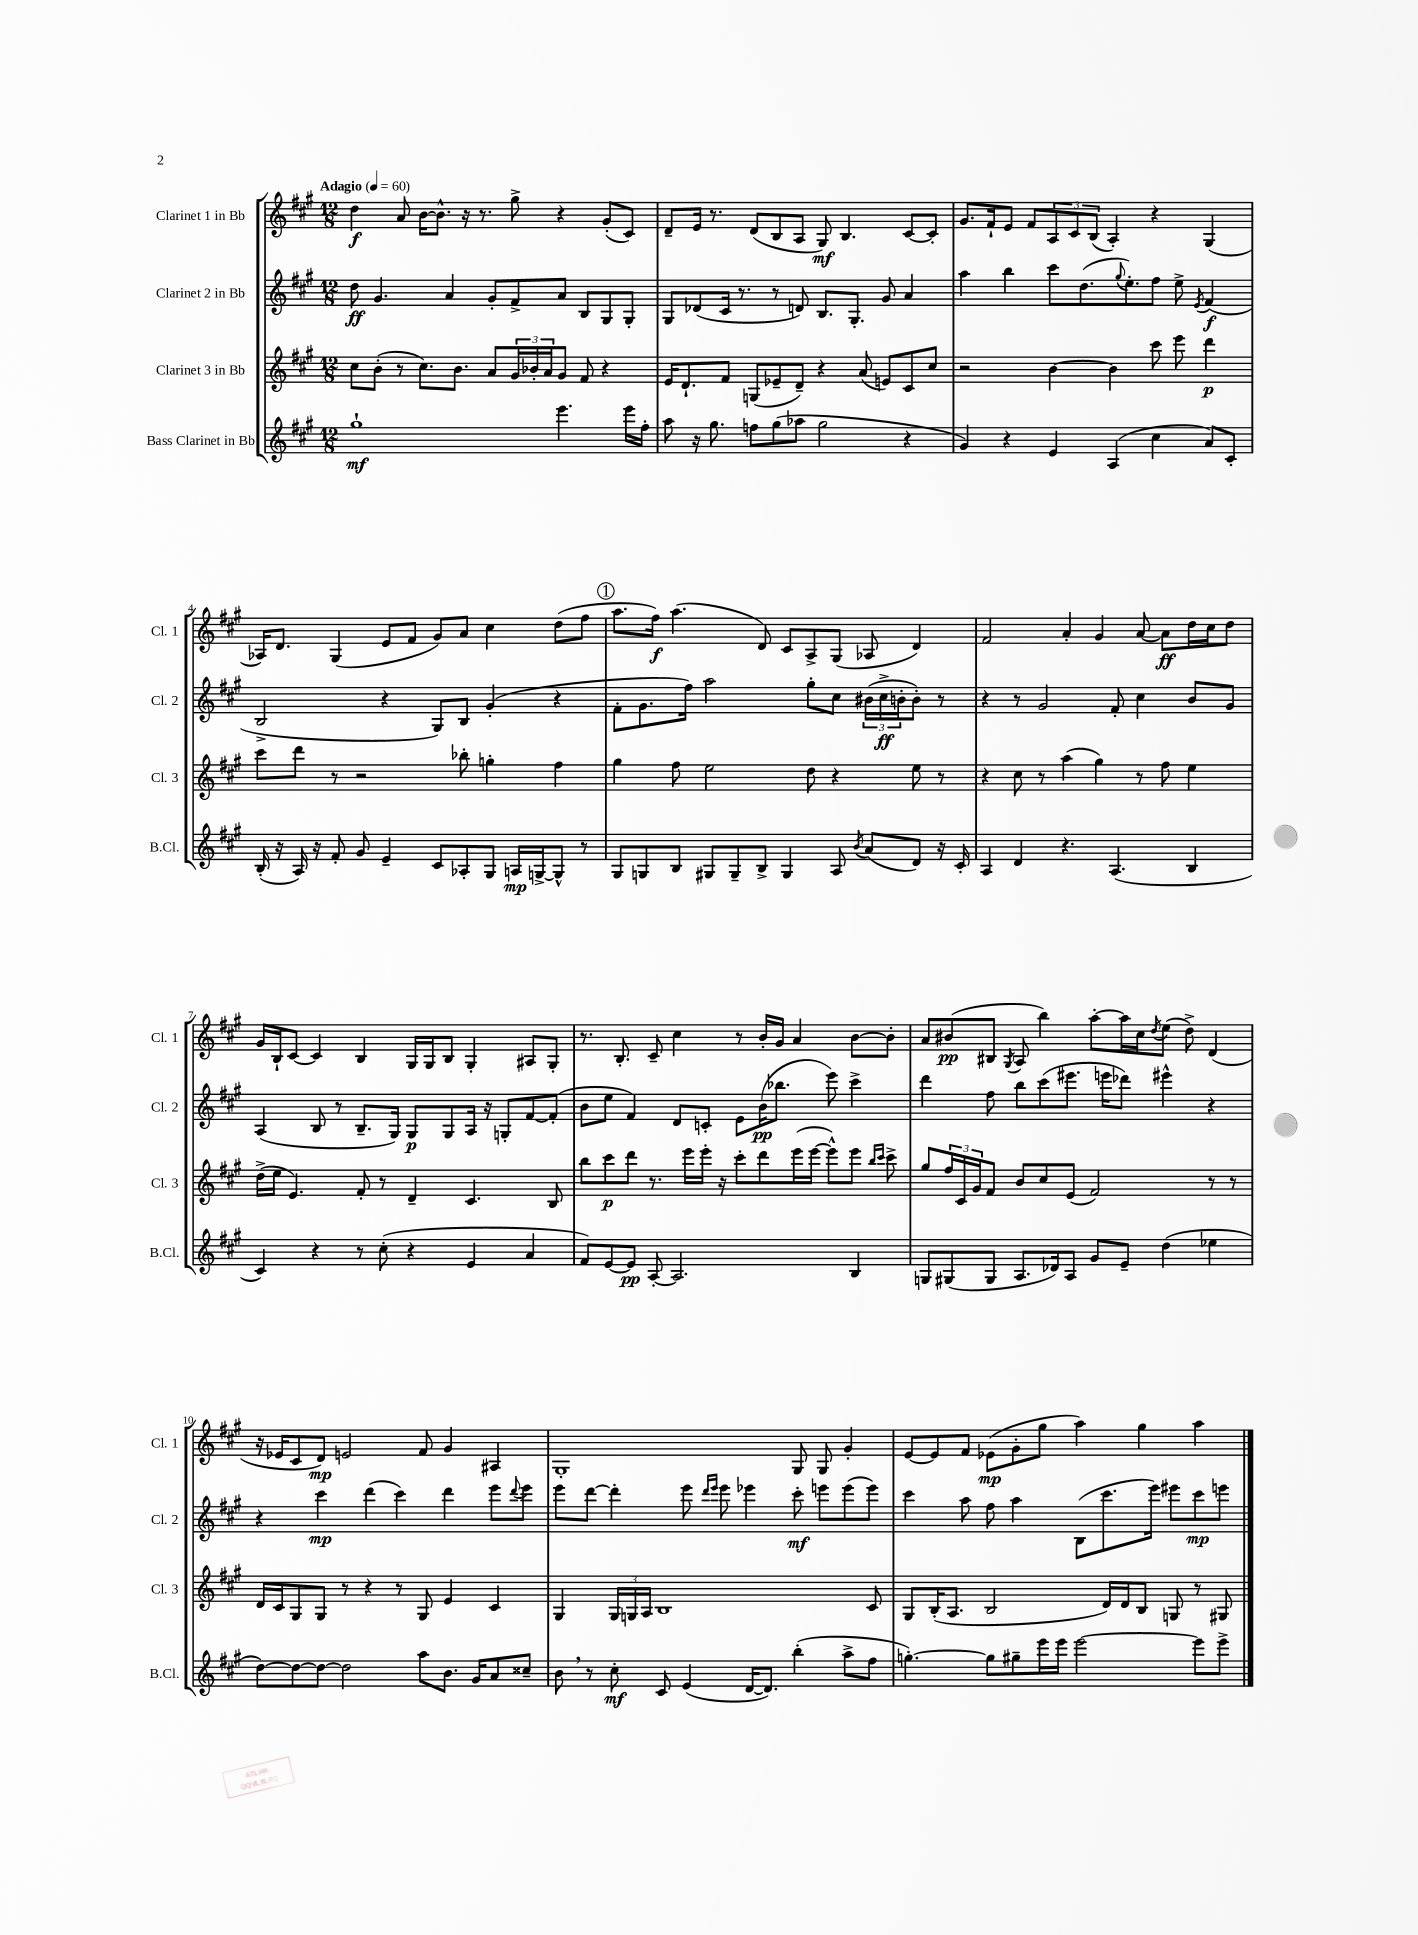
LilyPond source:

<<
\new StaffGroup <<
\new Staff = "s0" \with { instrumentName = "Clarinet 1 in Bb" shortInstrumentName = "Cl. 1" } {
    \clef treble \key a \major \numericTimeSignature \time 12/8 \tempo "Adagio" 4 = 60
    d''4\f a'8 b'16~ b'8.-^ r16 r8. gis''8-> r4 gis'8-.( cis'8) |
    d'8-- e'16 r8. d'8( b8 a8 gis8\mf) b4. cis'8~ cis'8-. |
    gis'8. fis'16-! e'8 fis'8 \tuplet 3/2 { a8 cis'8 b8( } a4-.) r4 gis4( |
    aes16) d'8. gis4( e'8 fis'8 gis'8) a'8 cis''4 d''8( fis''8 |
    \mark \markup { \circle "1" } a''8. fis''16\f) a''4.( d'8) cis'8 a8-> gis8( aes8 d'4) |
    fis'2 a'4-. gis'4 a'8~ a'8\ff d''16 cis''16 d''8 |
    gis'16 b16-! cis'8~ cis'4 b4 gis16 gis16 b8 gis4-. ais8 gis8-. |
    r8. b8.-. cis'8-- cis''4 r8 b'16-. gis'16 a'4 b'8~ b'8-. |
    a'8 bis'8\pp( bis8 \acciaccatura { gis8 } a8 b''4) a''8~-. a''16 cis''16 \acciaccatura { d''8 } e''8( d''8->) d'4( |
    r16 ees'16 cis'8 d'8\mp) e'2 fis'8 gis'4 ais4 |
    gis1-. gis8 gis8 gis'4-. |
    e'8~ e'8 fis'8 ees'8\mp( gis'8-. gis''8 a''4) gis''4 a''4 \bar "|." |
}
\new Staff = "s1" \with { instrumentName = "Clarinet 2 in Bb" shortInstrumentName = "Cl. 2" } {
    \clef treble \key a \major \numericTimeSignature \time 12/8
    d''8\ff gis'4. a'4 gis'8-. fis'8-> a'8 b8 gis8 gis8-. |
    gis8 des'8( cis'16 r8. r8 d'8) b8. gis8.-. gis'8 a'4 |
    a''4 b''4 cis'''8 d''8.( \appoggiatura { gis''8 } e''8.-.) fis''8 e''8-> \acciaccatura { e'8 } fis'4\f( |
    b2-> r4 gis8) b8 gis'4-.( r4 |
    \mark \markup { \circle "1" } fis'8-. gis'8. fis''16) a''2 gis''8-. cis''8 \tuplet 3/2 { bis'16( cis''16->\ff b'16-. } b'8-.) r8 |
    r4 r8 gis'2 fis'8-. cis''4 b'8 gis'8 |
    a4( b8 r8 b8.-- gis16) gis8\p gis8 a16 r16 g8-. fis'8~ fis'8-.( |
    b'8 e''8 fis'4) d'8 c'8-. e'8 b'16\pp( bes''8. e'''8) cis'''4-> |
    d'''4 fis''8 b''8 cis'''8( eis'''8. e'''16 des'''8) eis'''4-^ r4 |
    r4 cis'''4\mp d'''4( cis'''4) d'''4 e'''8 \appoggiatura { d'''8 } e'''8 |
    e'''8 d'''8~ d'''4-. e'''8 \grace { d'''16 e'''16 } e'''8 ees'''4 cis'''8-.\mf e'''8 e'''8( e'''8) |
    cis'''4 a''8 fis''8 a''4 b8( cis'''8. e'''16) eis'''8 cis'''8\mp e'''8 \bar "|." |
}
\new Staff = "s2" \with { instrumentName = "Clarinet 3 in Bb" shortInstrumentName = "Cl. 3" } {
    \clef treble \key a \major \numericTimeSignature \time 12/8
    cis''8 b'8-.( r8 cis''8.) b'8. a'8 \tuplet 3/2 { gis'16 bes'16-. a'16 } gis'8 fis'8 r4 |
    e'16 d'8.-! fis'8 g8( ees'8-- d'8--) r4 a'8( e'8) cis'8 cis''8 |
    r2 b'4~ b'4 cis'''8 e'''8 d'''4\p |
    cis'''8 d'''8 r8 r2 bes''8-. g''4-. fis''4 |
    \mark \markup { \circle "1" } gis''4 fis''8 e''2 d''8 r4 e''8 r8 |
    r4 cis''8 r8 a''4( gis''4) r8 fis''8 e''4 |
    d''16->( e''16 e'4.) fis'8-. r8 d'4-- cis'4. b8 |
    b''8 cis'''8\p d'''8 r8. e'''16 e'''16-. r16 cis'''8-. d'''8 e'''16( e'''16~ e'''8-^) e'''8 \grace { b''16 cis'''16 } cis'''8-> |
    gis''8 \tuplet 3/2 { fis''16 cis'16 gis'16 } fis'8 b'8 cis''8 e'8( fis'2) r8 r8 |
    d'16 cis'16 gis8 gis8 r8 r4 r8 gis8 e'4 cis'4 |
    gis4 \tuplet 3/2 { gis16 g16 a16 } b1 cis'8 |
    gis8 b16-.( a8. b2 d'16) d'16 b8 g8 r8 gis8 \bar "|." |
}
\new Staff = "s3" \with { instrumentName = "Bass Clarinet in Bb" shortInstrumentName = "B.Cl." } {
    \clef treble \key a \major \numericTimeSignature \time 12/8
    gis''1-!\mf e'''4. e'''16 fis''16-. |
    a''8 r16 gis''8. f''8 gis''8( aes''8 gis''2 r4 |
    gis'4) r4 e'4 a4( cis''4 a'8) cis'8-. |
    b16-.( r16 a16) r16 fis'8-. gis'8 e'4-- cis'8 aes8-. gis8 a16\mp g16~-> g8-^ r8 |
    \mark \markup { \circle "1" } gis8 g8 b8 gis8 gis8-- b8-> gis4 a8 \acciaccatura { b'8 } a'8( d'8) r16 cis'16-. |
    a4 d'4 r4. a4.( b4 |
    cis'4) r4 r8 cis''8-.( r4 e'4 a'4 |
    fis'8) e'8~ e'8\pp a8~-. a2. b4 |
    g8 gis8( gis8 a8. des'16) a8 gis'8 e'8-- d''4( ees''4 |
    d''8~) d''8~ d''8~ d''2 a''8 b'8. gis'16 a'8 cisis''8-- |
    b'8 \breathe r8 cis''8-.\mf cis'8 e'4( d'16~ d'8.) b''4-.( a''8-> fis''8 |
    g''4.~-.) g''8 gis''8-- e'''16 e'''16 e'''2~ e'''8 e'''8-> \bar "|." |
}
>>
>>
